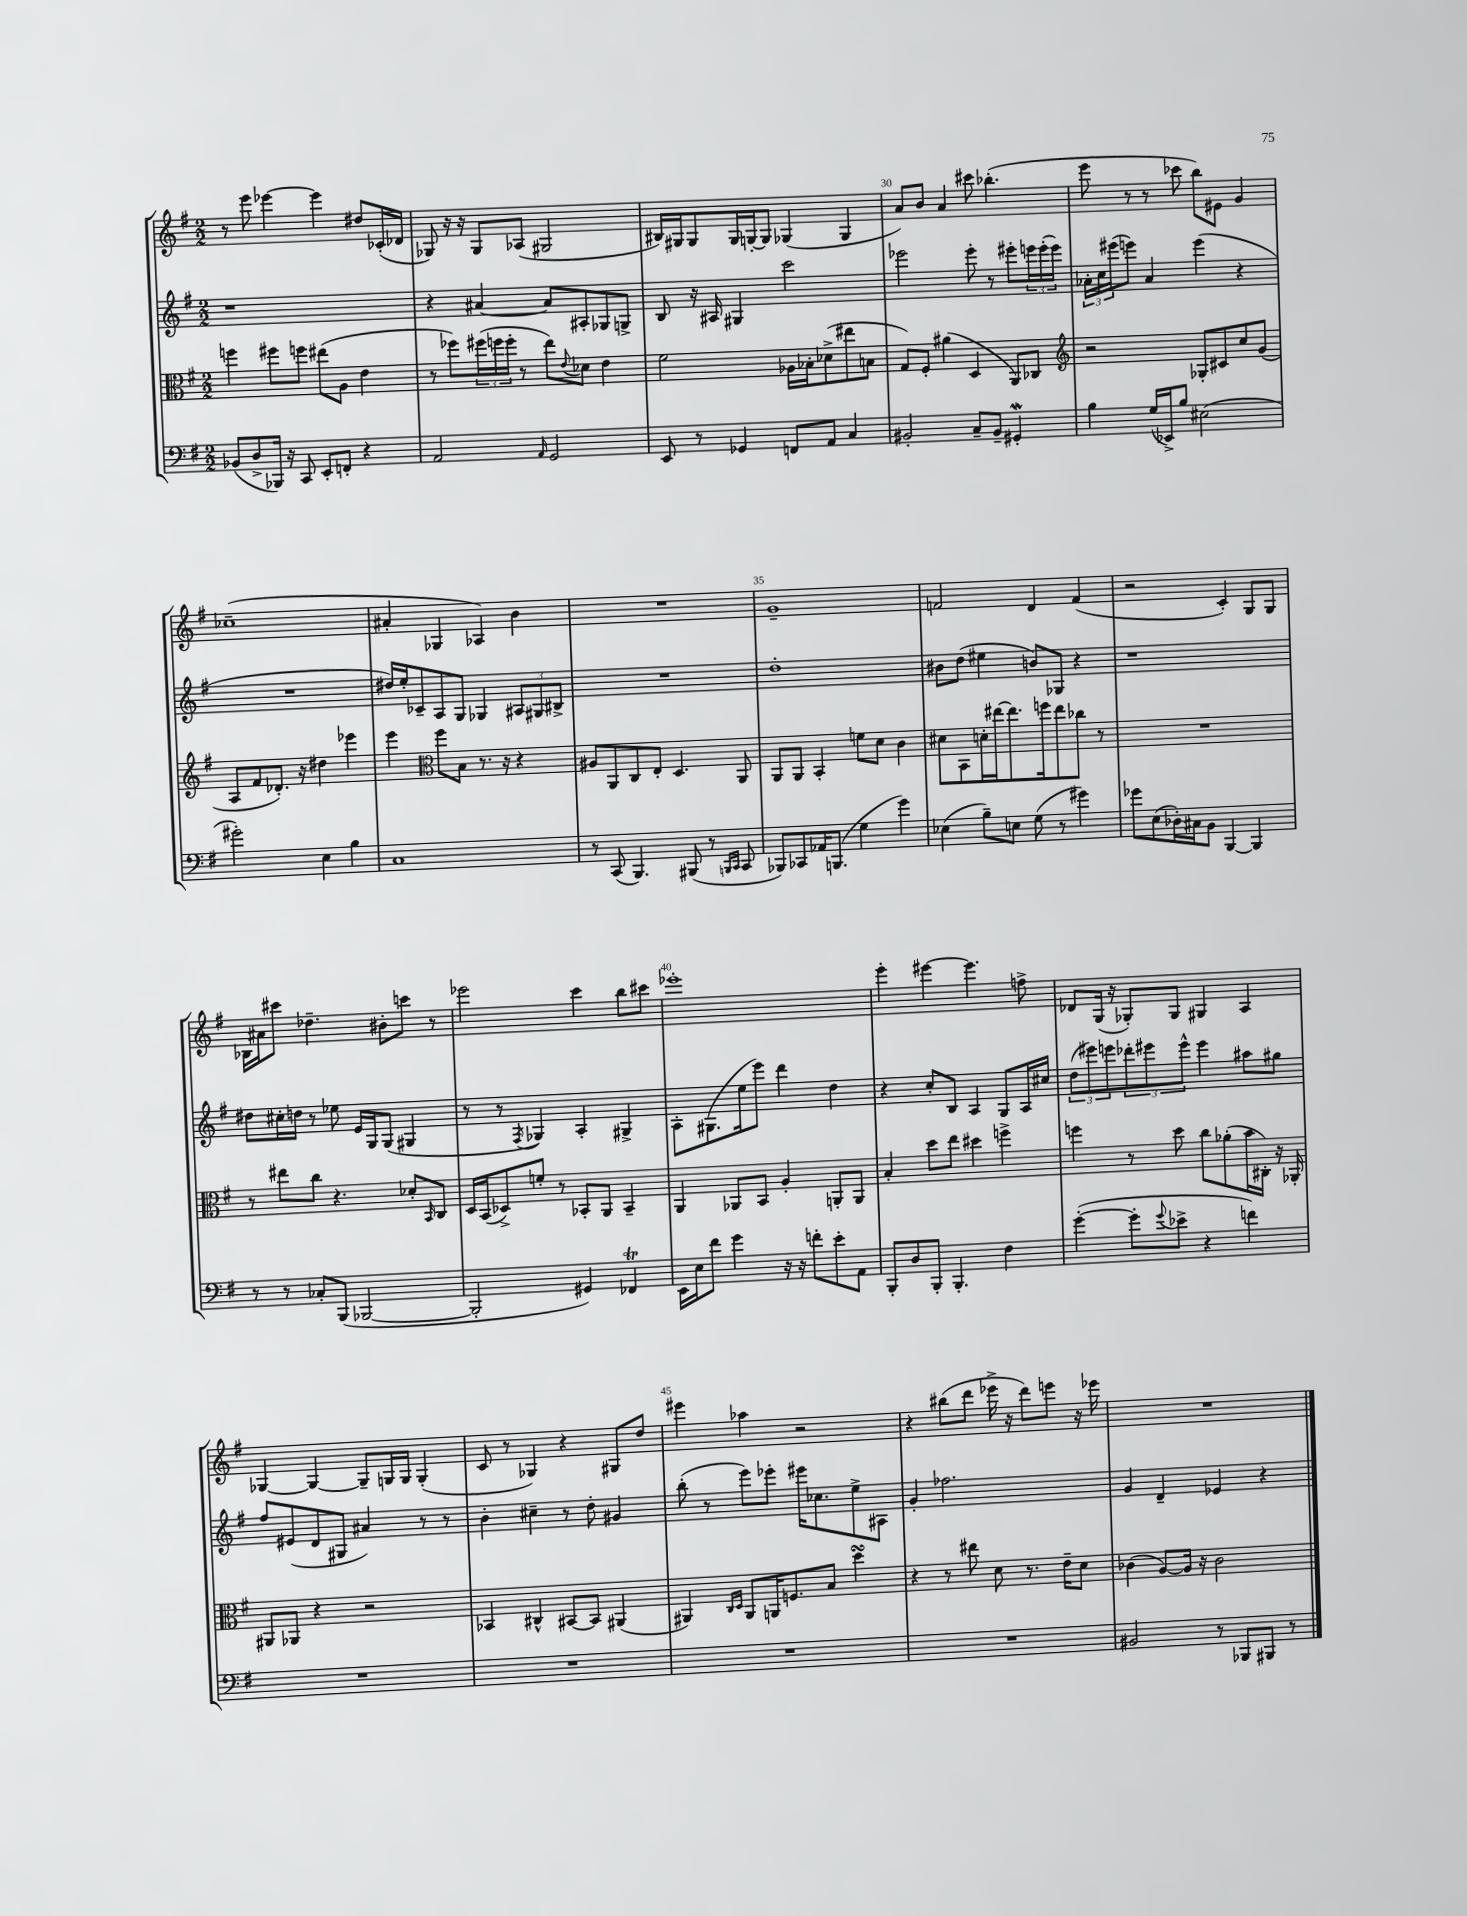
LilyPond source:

<<
\new StaffGroup <<
\new Staff = "s0" {
    \clef treble \key g \major \numericTimeSignature \time 2/2
    r8 e'''8 ees'''4~ ees'''4 dis''8 ces'16-.( des'16 |
    ges8) r16 r16 ges8 aes8( gis2 |
    bis16) gis16 gis8 gis16 g16~-. g8 ges4( ges4 |
    a'8) b'8 a'4 cis'''8 bes''4.-.( |
    e'''8 r8 r8 ces'''8 b''8) eis'8 g'4 |
    ces''1--( |
    ais'4-. ges4 aes4) b'4 |
    R1 |
    g'1-- |
    f'2 d'4 f'4( |
    r2 c'4-.) g8 g8 |
    bes16 ais'16 cis'''8 des''4.-- bis'8-. c'''8 r8 |
    ees'''2 c'''4 b''8 cis'''8 |
    ees'''1-. |
    e'''4-. eis'''4~ eis'''4. f''8-> |
    des'8 g16( r16 ges8-.) ges8 gis4 a4 |
    ges4~ ges4~ ges8-- g16 g16 g4-.( |
    c'8 r8 ges4) r4 gis8 d''8 |
    eis'''4 aes''4 r2 |
    r4 bis''8( d'''8 ees'''16-> r16 d'''8) e'''8 r16 ees'''16 |
    R1 \bar "|." |
}
\new Staff = "s1" {
    \clef treble \key g \major \numericTimeSignature \time 2/2
    r1 |
    r4 ais'4~ ais'8 ais8-. ges8 g8-> |
    b8 r16 ais16 gis4 c'''2 |
    ees'''2 ees'''8-. r8 eis'''8-. \tuplet 3/2 { e'''16 e'''16-.( e'''16) } |
    \tuplet 3/2 { aes'16-. c''16 eis'''16( } e'''8) aes'4 e'''4( r4 |
    R1 |
    dis''16) e''16-. ces'8-- a8 g8 ges4 \tuplet 3/2 { ais8 gis8 bis8-> } |
    R1 |
    d''1-. |
    bis'8 d''8( eis''4 b'8) ges8 r4 |
    r1 |
    dis''8 cis''16-. d''16 r8 ees''8 e'16 g16 g8( gis4 |
    r8 r8 \acciaccatura { fis8 } ges4) a4-. gis4-> |
    a8-. gis8.( e''16 e'''8) d'''4 d''4 |
    r4 c''8-. b8 a4 g8 a16 cis''16 |
    \tuplet 3/2 { d''8( eis'''8) e'''8 } \tuplet 3/2 { des'''8-. eis'''8 eis'''8-^ } eis'''4 ais''8 gis''8 |
    fis''8 eis'8( d'8 gis8 ais'4) r8 r8 |
    b'4-. cis''4-- r8 d''8-. gis'4 |
    b''8-.( r8 e'''8) ees'''8-. eis'''16 ces''8. e''8-> ais8 |
    g'4-. fes''2. |
    g'4 d'4-- ees'4 r4 \bar "|." |
}
\new Staff = "s2" {
    \clef alto \key g \major \numericTimeSignature \time 2/2
    f''4 fis''8 f''8 eis''8( a8 e'4 |
    r8 fes''8) \tuplet 3/2 { fis''16( f''16 f''16-. } r8 e''8) \appoggiatura { e'8 } des'8 e'4 |
    fis'2 aes16 bes16-. des'8->( eis''8 b8 |
    g8) fis8-. ais'4( d4 a,8) ces8 |
    \clef treble r2 ges8-. cis'8 c''8 g'8( |
    a8 fis'8 des'8.-.) r16 dis''4 ees'''4 |
    e'''4 \clef alto fis''8 b8 r8. r16 r4 |
    ais8 a,8 c8 e8-. d4. a,8 |
    a,8 a,8 b,4-. f'8 d'8 c'4 |
    dis'8 b,8 d'16-. eis''16~ eis''8. f''16 eis''8 ces''8 r8 |
    R1 |
    r8 eis''8 c''8 r4. des'8-. \grace { b,16 } c8 |
    d16 b,16( des8->) f'8-. r8 bes,8-. a,8 bes,4-- |
    a,4 aes,8 b,8 a4-. a,8-. a,8 |
    b4-. d''8 e''8 dis''4 f''4-> |
    f''4 r8 d''8 c''8 aes'8-.( b'16 cis16-.) r16 aes,16-. |
    ais,8 aes,8 r4 r2 |
    bes,4 cis4-^ bis,8~ bis,8 ais,4( |
    ais,4) \grace { c16 d16 } ais,8 a,16 f8. b8 d''4\turn |
    r4 r8 eis''8 d'8 r8. e'16-- d'8 |
    ces'4( a8~) a16 r16 ces'2 \bar "|." |
}
\new Staff = "s3" {
    \clef bass \key g \major \numericTimeSignature \time 2/2
    bes,8( d8-> bes,,16) r16 c,8 e,8-. f,8-. r4 |
    a,2 \grace { a,16 } g,2 |
    e,8 r8 ges,4 f,8 a,8 c4 |
    bis,2-. c8-- bis,8-- gis,4-.\mordent |
    b4 g16( ees,16->) b8 eis2( |
    gis'2-.) e4 b4 |
    c1 |
    r8 c,8( b,,4.) bis,,8( r8 \grace { b,,16 c,16 } c,8 |
    bes,,8) ces,8 aes,16 b,,8.( g4 g'4) |
    ees4( b8--) e8 g8( r8 gis'4) |
    ges'8 e8( des16-.) cis16 b,8 b,,4~ b,,4 |
    r8 r8 ces8-. b,,8( bes,,2~ |
    bes,,2-. gis,4) fes,4\trill |
    e,16 e16 fis'8 g'4 r16 r16 f'8-. e'8-. a,8 |
    b,,8-. d8 b,,8-. b,,4.-. fis4 |
    g'4~-.( g'8-. \appoggiatura { g'8 } ees'8-> r4 f'4) |
    R1 |
    R1 |
    R1 |
    R1 |
    bis,2 r8 bes,,8 bis,,8 r8 \bar "|." |
}
>>
>>
\layout { \context { \Score currentBarNumber = #27 \override BarNumber.break-visibility = ##(#f #t #t) barNumberVisibility = #(every-nth-bar-number-visible 5) } }
